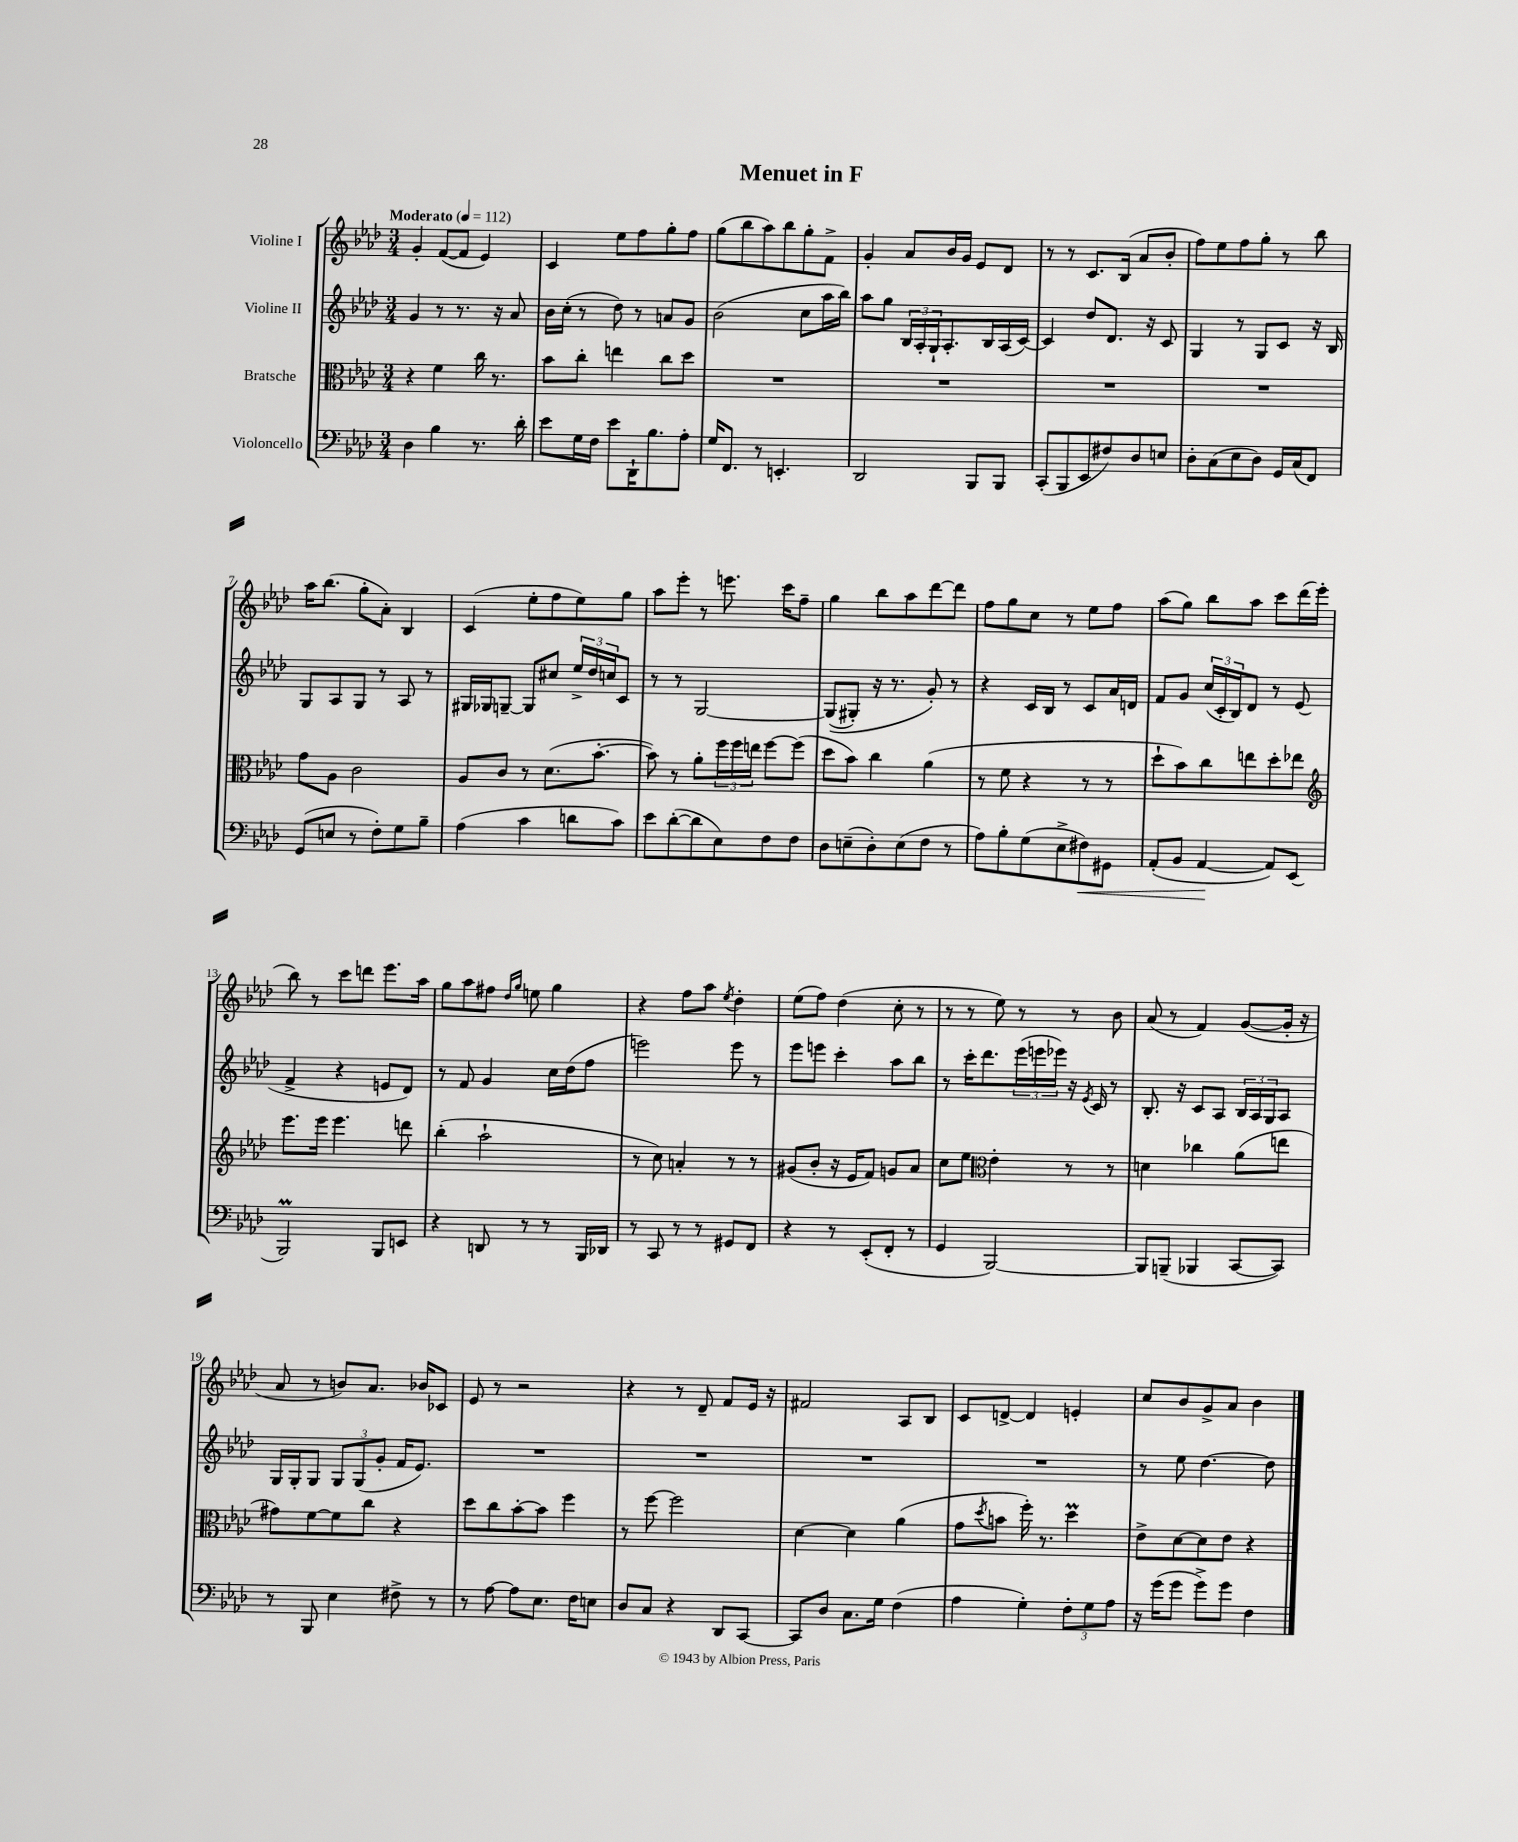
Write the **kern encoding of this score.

**kern	**dynam	**kern	**kern	**kern
*part4	*part4	*part3	*part2	*part1
*staff4	*staff4	*staff3	*staff2	*staff1
*I"Violoncello	*	*I"Bratsche	*I"Violine II	*I"Violine I
*clefF4	*	*clefC3	*clefG2	*clefG2
*k[b-e-a-d-]	*	*k[b-e-a-d-]	*k[b-e-a-d-]	*k[b-e-a-d-]
*M3/4	*	*M3/4	*M3/4	*M3/4
*MM112	*	*MM112	*MM112	*MM112
=1	=1	=1	=1	=1
!	!	!	!	!LO:TX:a:B:t=Moderato
4D-\	.	4r	4g/	4g'/
4B-\	.	4f\	8r	([8f/L
.	.	.	8.r	8f/J]
8.r	.	16cc\	.	4e-/)
.	.	8.r	16r	.
.	.	.	8a-/	.
16d-'\	.	.	.	.
=2	=2	=2	=2	=2
8e-\L	.	8b-\L	16b-\LL	4c/
.	.	.	(16cc'\JJ	.
16G\L	.	8cc'\J	8r	.
16F\JJ	.	.	.	.
8e-\L	.	4een\	8dd-\)	8ee-\L
16DD-`\K	.	.	8r	8ff\
8.B-\	.	.	.	.
.	.	8cc\L	8an/L	8gg'\
8A-'\J	.	8dd-\J	8g/J	8ff\J
=3	=3	=3	=3	=3
16G/KL	.	2.r	(2b-\	(8gg\L
8.FF/J	.	.	.	.
.	.	.	.	8bb-\
8r	.	.	.	8aa-\)
4.EEn'/	.	.	.	8bb-\
.	.	.	8cc\L	8gg'\
.	.	.	16aa-\L	8f^\J
.	.	.	16bb-\JJ)	.
=4	=4	=4	=4	=4
2DD-/	.	2.r	8aa-\L	4g'/
.	.	.	8gg\J	.
.	.	.	24B-/LL	8a-/L
.	.	.	24A-'/	.
.	.	.	24G`/J	.
.	.	.	8.A-'/	16b-/L
.	.	.	.	16g/JJ
8BBB-/L	.	.	.	8e-/L
.	.	.	16B-/L	.
8BBB-/J	.	.	(16A-/	8d-/J
.	.	.	[16c/JJ)	.
=5	=5	=5	=5	=5
(8CC'/L	.	2.r	4c/]	8r
8BBB-/	.	.	.	8r
8EE-/	.	.	8dd-/L	8.c/L
8F#X/)	.	.	8.d-/J	.
.	.	.	.	(16B-/Jk
8D-/	.	.	.	8a-/L
.	.	.	16r	.
8En/J	.	.	8c/	8b-'/J
=6	=6	=6	=6	=6
8D-'\L	.	2.r	4G/	8ff\L)
(8C\	.	.	.	8ee-\
8E-\	.	.	8r	8ff\
8D-\J)	.	.	8G/L	8gg'\J
16GG/LL	.	.	8c/J	8r
(16C/J	.	.	.	.
8FF/J)	.	.	16r	8bb-\
.	.	.	16B-/	.
!!LO:LB:g=z
=7	=7	=7	=7	=7
(8GG/L	.	8g\L	8G/L	16aa-\KL
.	.	.	.	(8.bb-\J
8En/J	.	8A-\J	8A-/	.
8r	.	2c\	8G/J	8gg'\L
8F'\L)	.	.	8r	8a-'\J)
8G\	.	.	8A-/	4B-/
8B-~\J	.	.	8r	.
=8	=8	=8	=8	=8
(4A-\	.	8A-/L	16G#X/LL	(4c/
.	.	.	16G-X/J	.
.	.	8c/J	[8Gn~/J	.
4c\	.	8r	8G/L]	8ee-'\L
.	.	(8.d-\L	8cc#X/J	8ff\
8dn\L	.	.	24ee-^/LL	8ee-\)
.	.	.	24dd-/	.
.	.	[8.b-'\J	.	.
.	.	.	24ccn/J	.
8c\J)	.	.	8c/J	8gg\J
=9	=9	=9	=9	=9
8e-\L	.	8b-\])	8r	8aa-\L
([8d-'\	.	8r	8r	8eee-'\J
8d-\]	.	8a-'\L	[2G/	8r
8E-\)	.	24ff\L	.	8.eeen\
.	.	24ff\	.	.
.	.	24een\JJ	.	.
8F\	.	[8ff\L	.	.
.	.	.	.	16ccc\KL
8F\J	.	(8ff\J]	.	8ff~\J
=10	=10	=10	=10	=10
8D-\L	.	8dd-\L	((8G/L]	4gg\
(8En~\	.	8b-\J)	8G#X'/J)	.
8D-'\)	.	4cc\	16r	8bb-\L
.	.	.	8.r	.
(8E\	.	.	.	8aa-\
8F\J	.	(4a-\	8g'/)	[8ddd-\
8r	.	.	8r	8ddd-\J]
=11	=11	=11	=11	=11
8A-\L)	.	8r	4r	8ff\L
8B-'\	.	8f\	.	8gg\
(8G\	.	4r	16c/LL	8cc\J
.	.	.	16B-/JJ	.
8E-^\	.	.	8r	8r
!	!LO:HP:b	!	!	!
8F#X\)	<	8r	8c/L	8ee-\L
8GG#X\J	.	8r	16a-/L	8ff\J
.	.	.	16dn/JJ	.
=12	=12	=12	=12	=12
(8AA-'/L	.	8dd-`\L	8f/L	(8aa-\L
8BB-/J	.	8b-\)	8g/J	8gg\J)
[4AA-/	.	8cc\	(24cc/LL	8bb-\L
.	.	.	24c'/	.
.	.	.	24B-/J)	.
.	.	8een\	8d-/J	8aa-\J
8AA-/L])	[	8dd-'\	8r	8ccc\L
(8EE-/J	.	8ee-X\J	(8e-/	(16ddd-\L
.	.	.	.	16eee-'\JJ
!!LO:LB:g=z
=13	=13	=13	=13	=13
*	*	*clefG2	*	*
2BBB-M/)	.	8.eee-\L	4f^/	8bb-\)
.	.	.	.	8r
.	.	16eee-\Jk	.	.
.	.	4.eee-\	4r	8ccc\L
.	.	.	.	8dddn\J
8BBB-/L	.	.	8en/L	8.eee-\L
8EEn/J	.	8dddn\	8d-/J)	.
.	.	.	.	16aa-\Jk
=14	=14	=14	=14	=14
4r	.	(4bb-'\	8r	8gg\L
.	.	.	8f/	8aa-\
8DDn/	.	2aa-`\	4g/	8ff#X\J
.	.	.	.	16qqdd-/LL
.	.	.	.	16qqgg/JJ
8r	.	.	.	8een\
8r	.	.	16cc\LL	4gg\
.	.	.	(16dd-\J	.
16BBB-/LL	.	.	8ff\J	.
16DD-X/JJ	.	.	.	.
=15	=15	=15	=15	=15
8r	.	8r	2eeen\)	4r
8CC/	.	8cc\)	.	.
8r	.	4an'/	.	8ff\L
8r	.	.	.	8aa-\J
.	.	.	.	8qee-/
8GG#X/L	.	8r	8eee\	4dd-'\
8FF/J	.	8r	8r	.
=16	=16	=16	=16	=16
4r	.	(8g#X/L	8eee-\L	(8ee-\L
.	.	8b-'/J	8eeen\J	8ff\J)
8r	.	16r	4ccc'\	(4dd-\
.	.	16e-/KL	.	.
(8EE-'/L	.	8f/J)	.	.
8FF'/J	.	8gn/L	8aa-\L	8cc'\
8r	.	8a-/J	8bb-\J	8r
=17	=17	=17	=17	=17
4GG/	.	8cc\L	8r	8r
.	.	8ee-\J	16ccc'\KL	8r
.	.	.	8.ddd-\	.
*	*	*clefC3	*	*
[2BBB-/)	.	4e-'\	.	8ee-\)
.	.	.	(24eee-\L	8r
.	.	.	24eeen\	.
.	.	.	24eee-X\JJ)	.
.	.	8r	16r	8r
.	.	.	8qe-/	.
.	.	.	16c/	.
.	.	8r	8r	8b-\
=18	=18	=18	=18	=18
8BBB-/L]	.	4dn\	8.B-'/	(8a-/
(8BBBn~/J	.	.	.	8r
.	.	.	16r	.
4BBB-X/	.	4cc-X\	8c/L	4f/)
.	.	.	8A-/J	.
[8CC/L	.	(8a-\L	24B-/LL	([8g/L
.	.	.	24A-/	.
.	.	.	24G/J	.
8CC/J])	.	8een\J	8A-/J	16g'/Jk]
.	.	.	.	16r
!!LO:LB:g=z
=19	=19	=19	=19	=19
8r	.	8g#X\L)	16G/LL	8a-/
.	.	.	16G'/J	.
8BBB-/	.	[8f\	8G/J	8r
4E-\	.	8f\]	12G/L	8bn/L)
.	.	.	(12G/	.
.	.	8cc\J	.	8.a-/J
.	.	.	12g'/J	.
8F#X^\	.	4r	16f/KL	.
.	.	.	8.e-/J)	16b-X/KL
8r	.	.	.	8c-X/J
=20	=20	=20	=20	=20
8r	.	8dd-\L	2.r	8e-/
[8A-\	.	8cc\	.	8r
8A-\L]	.	[8b-'\	.	2r
8.E-\J	.	8b-\J]	.	.
.	.	4ff\	.	.
16F\KL	.	.	.	.
8En\J	.	.	.	.
=21	=21	=21	=21	=21
8D-/L	.	8r	2.r	4r
8C/J	.	[8ff\	.	.
4r	.	2ff\]	.	8r
.	.	.	.	8d-~/
8DD-/L	.	.	.	8f/L
[8CC/J	.	.	.	16e-/Jk
.	.	.	.	16r
=22	=22	=22	=22	=22
8CC/L]	.	[4d-\	2.r	2f#X/
8D-/J	.	.	.	.
8.C\L	.	4d-\]	.	.
16G\Jk	.	.	.	.
(4F\	.	(4a-\	.	8A-/L
.	.	.	.	8B-/J
=23	=23	=23	=23	=23
4A-\	.	8g\L	2.r	8c/L
.	.	8qdd-/	.	.
.	.	8bn\J	.	[8dn^/J
4G'\)	.	16ff'\)	.	4d/]
.	.	8.r	.	.
12F'\L	.	4dd-M\	.	4en'/
12G\	.	.	.	.
12A-\J	.	.	.	.
=24	=24	=24	=24	=24
16r	.	8e-^\L	8r	8cc/L
(16g\KL	.	.	.	.
8g\J	.	[8d-\	8ee-\	8b-/
8g^\L)	.	8d-\]	[4.dd-\	8g^/
8g\J	.	8e-\J	.	8a-/J
4F\	.	4r	.	4b-\
.	.	.	8dd-\]	.
==	==	==	==	==
*-	*-	*-	*-	*-
